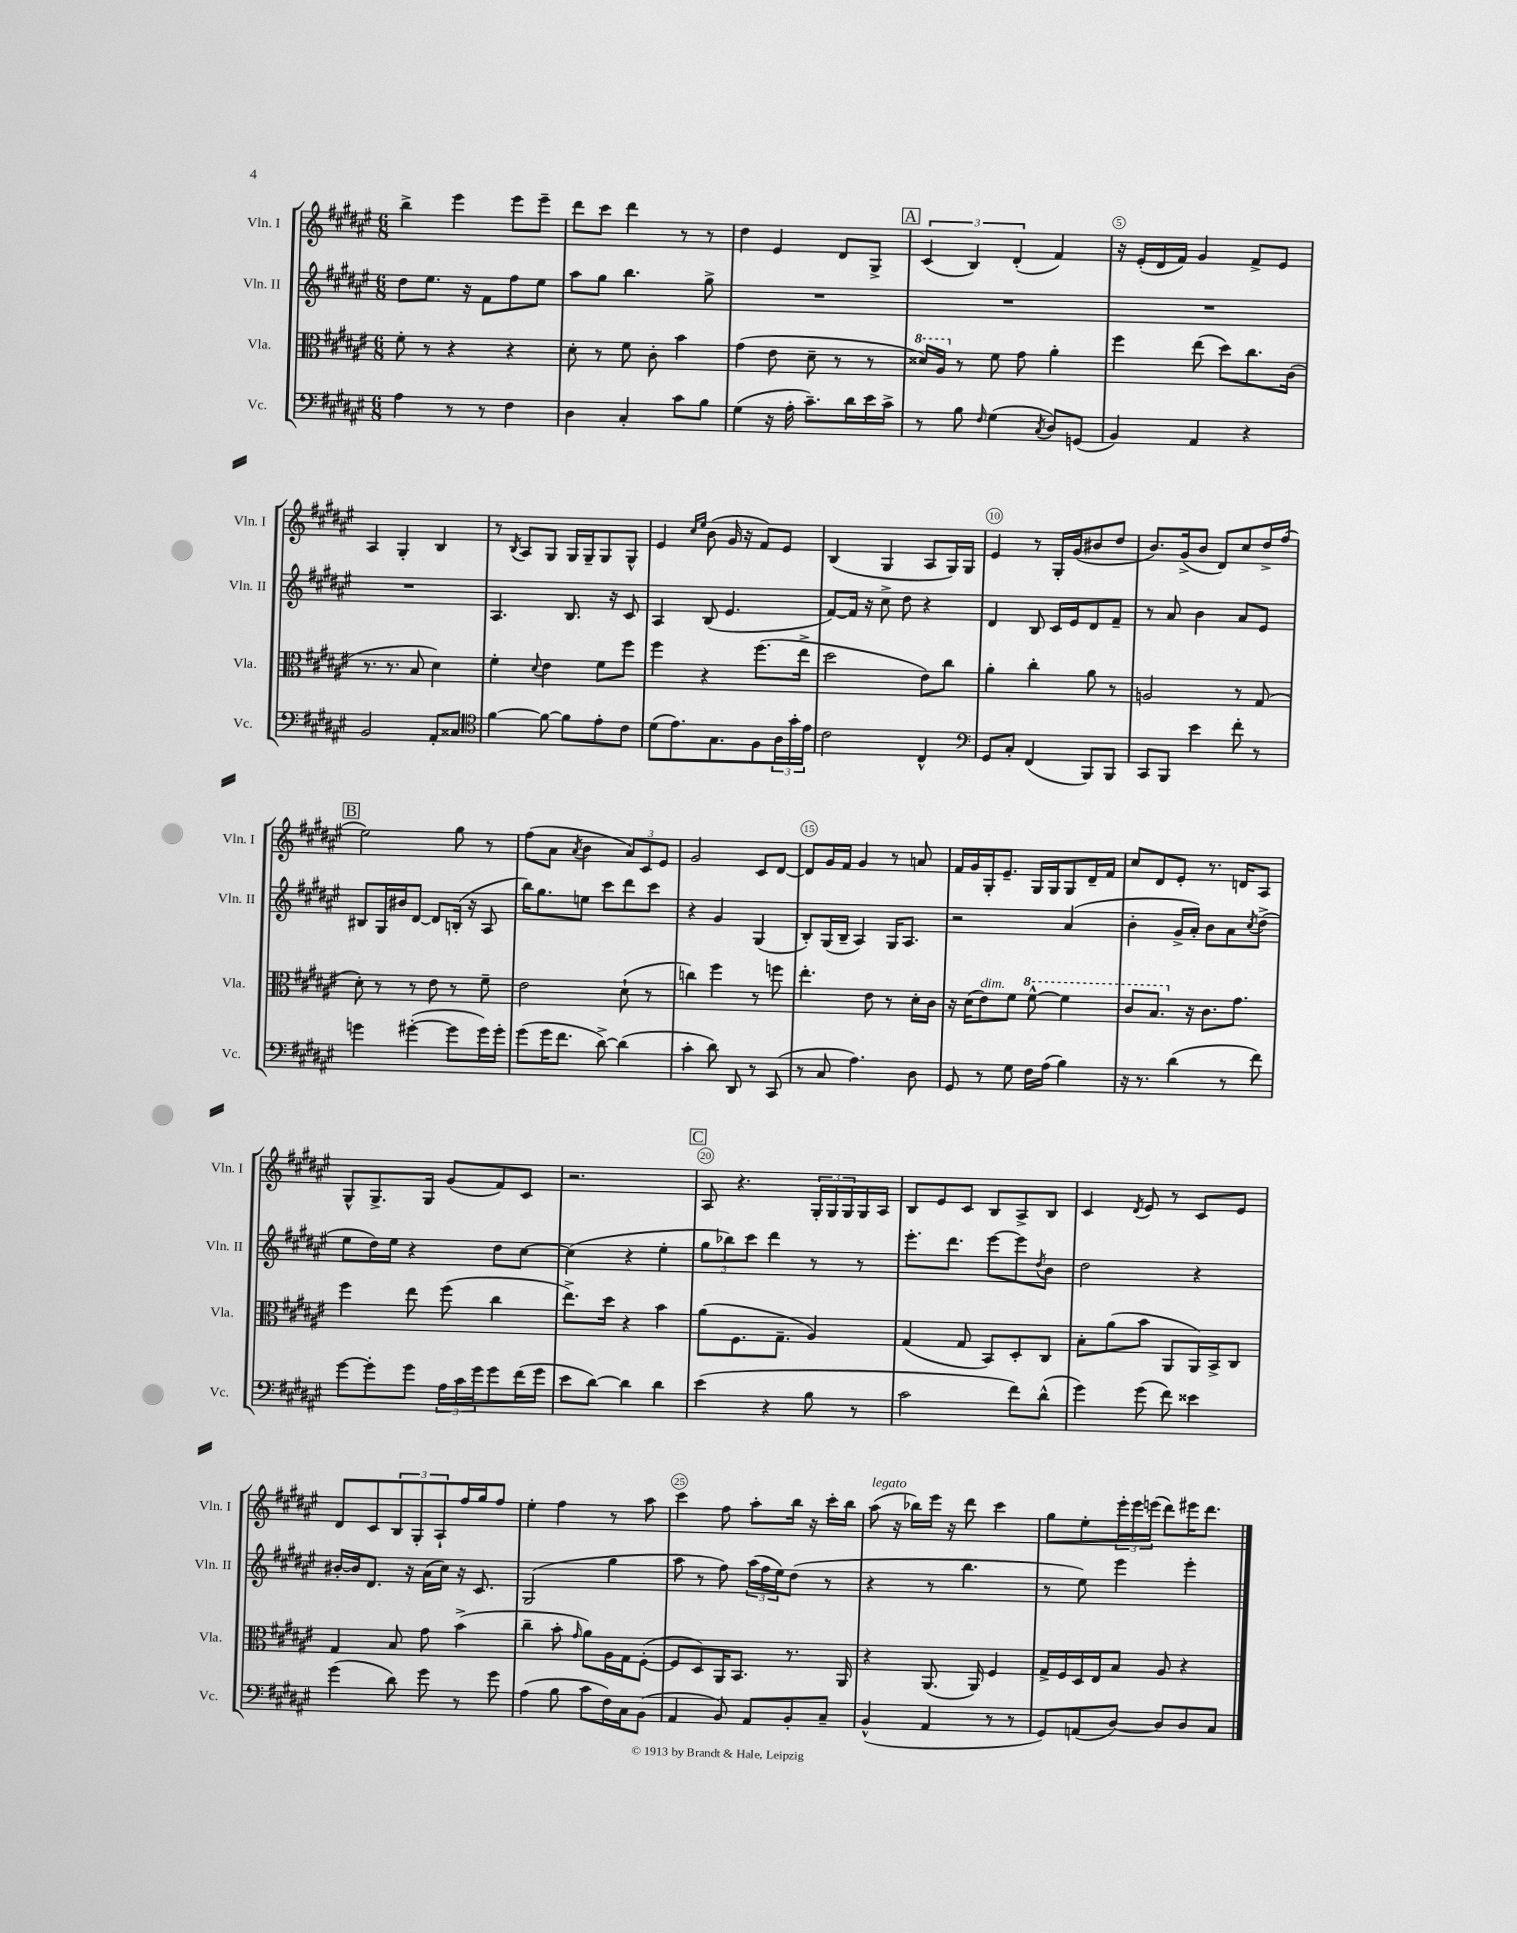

**kern	**kern	**kern	**kern
*staff4	*staff3	*staff2	*staff1
*clefF4	*clefC3	*clefG2	*clefG2
*k[f#c#g#d#a#e#]	*k[f#c#g#d#a#e#]	*k[f#c#g#d#a#e#]	*k[f#c#g#d#a#e#]
*M6/8	*M6/8	*M6/8	*M6/8
4A#	8f#'	8dd#	4bb^
.	8r	8.ee#	.
8r	4r	.	4eee#
.	.	16r	.
8r	.	8f#	.
4F#	4r	8ff#	8eee#
.	.	8ee#	8eee#~
=	=	=	=
4D#	8d#'	8aa#	8ddd#
.	8r	8gg#	8ccc#
4C#'	8f#	4.bb	4ddd#
.	8c#'	.	.
8c#	4b	.	8r
8B	.	8gg#^	8r
=	=	=	=
(4G#	(4g#	2.r	4dd#
16r	8e#	.	4e#
16A#'	.	.	.
8.c#~)	8d#~	.	.
.	8r	.	8d#
16d#	.	.	.
16e#	8r	.	8G#^
16c#^	.	.	.
=	=	=	=
8r	16dd##)	2.r	(6c#
.	16a#	.	.
8B	8r	.	.
.	.	.	6B)
16qqF#	.	.	.
(4G#	8f#	.	.
.	.	.	(6d#'
.	8g#	.	.
8qC#	.	.	.
8D#)	4a#'	.	4f#)
(8GG	.	.	.
=	=	=	=
4BB)	4ff#	2.r	16r
.	.	.	(16e#'
.	.	.	16d#
.	.	.	16f#)
4AA#	(8ee#	.	4g#
.	8dd#)	.	.
4r	8.cc#	.	8f#^
.	.	.	8e#
.	(16c#	.	.
=	=	=	=
2BB	8.r	2.r	4A#
.	8.r	.	.
.	.	.	4G#'
.	8B	.	.
8AA#'	4d#)	.	4B
8C##	.	.	.
=	=	=	=
*clefC4	*	*	*
[4f#	4f#'	4.A#	8r
.	.	.	8qB
.	.	.	8A#
.	8qqd#	.	.
8f#_	4e#	.	8G#
8f#]	.	8.B	16G#
.	.	.	16G#~
8e#'	8f#	.	8G#
.	.	16r	.
8c#	8ff#	8c#	8G#^^
=	=	=	=
(8d#	4ff#	4A#	4e#
8.e#)	.	.	.
.	.	.	16qqcc#
.	.	.	16qqee#
.	4r	(8B	(8b
8.G#	.	.	.
.	.	4.e#	16g#
.	.	.	16r
8F#	(8.ff#	.	8f#)
24A#	.	.	8e#
24g#'	.	.	.
.	16ee#^	.	.
24e#	.	.	.
=	=	=	=
2c#	2dd#	[8f#)	(4B
.	.	16f#]	.
.	.	16r	.
.	.	8cc#^	4G#
.	.	8dd#	.
4C#^^	8e#)	4r	8A#
.	8cc#	.	16G#)
.	.	.	16G#
=	=	=	=
*clefF4	*	*	*
8GG#	4a#'	4d#	4e#
8C#'	.	.	.
(4FF#	4cc#'	8B	8r
.	.	16c#	16G#'
.	.	16e#	(16g#
8BBB)	8a#	8d#	8b#
8BBB	8r	8f#~	8dd#
=	=	=	=
8CC#	2A	8r	8.b)
8BBB	.	8a#	.
.	.	.	(16g#^
4e#	.	4b	8b
.	.	.	8d#)
8f#'	8r	8a#	8cc#
8r	(8G#	8e#	16dd#^
.	.	.	(16ff#
=	=	=	=
4g	8d#')	8B#	2ee#)
.	8r	16G#	.
.	.	16b#	.
([4g#'	8r	[8d#	.
.	8e#	8d#]	.
8g#]	8r	(16B'	8gg#
.	.	16r	.
16g#)	8f#~	8A#	8r
16g#'	.	.	.
=	=	=	=
(8g#	2e#	16bb)	(8ff#
.	.	8.gg#	.
16g#	.	.	8a#
8.f#	.	.	.
.	.	.	8qa#
.	.	8ee	4b
[8d#^)	.	8ccc#	.
(4d#]	(8d#`	8ddd#	12a#)
.	.	.	12c#
.	8r	8ccc#	.
.	.	.	12e#
=	=	=	=
4c#'	4cc)	4r	2g#
8d#)	4ff#	4g#	.
8DD#	.	.	.
8r	8r	(4G#	8c#
(8CC#	8ff	.	[8d#
=	=	=	=
8r	4.ee#'	8B')	8d#]
8C#	.	(16G#	16g#
.	.	16B~	16f#
4.A#)	.	4A#)	4g#
.	8e#	.	.
.	8r	16G#	8r
.	.	8.A#	.
8D#	16d#'	.	8a
.	16c#	.	.
=	=	=	=
8GG#	16r	2r	16f#
.	(16d#	.	16g#
8r	8e#)	.	16G#'
.	.	.	8.e#~
8G#	8f#	.	.
16F#	[8ff#^^	.	16G#
(16A#	.	.	16G#
4B)	4ff#]	(4a#	8G#
.	.	.	16d#~
.	.	.	16f#
=	=	=	=
16r	8cc#	4b'	8cc#
8.r	.	.	.
.	8.b	.	8d#
(4d#	.	16g#^	8e#'
.	16r	16a#')	.
.	8.c#	8b	8.r
8r	.	8a#	.
.	8.g#	.	16d
.	.	8qcc#	.
8f#)	.	(8dd#^	8A#
=	=	=	=
[8g#	4ff#	8ee#	8G#^^
8g#']	.	16dd#)	8.G#^
.	.	16ee#	.
8g#	8ee#	4r	.
.	.	.	16G#
24A#	(8ff#	.	(8g#
24c#	.	.	.
24g#	.	.	.
8g#	4cc#	8dd#	8f#)
(16f#	.	[8cc#	8c#
16g#	.	.	.
=	=	=	=
8e#	8.ee#^)	(4cc#]	2.r
[8d#)	.	.	.
.	16dd#	.	.
4d#]	4r	4r	.
4d#	4b	4ee#'	.
=	=	=	=
(4e#	(8a#	12gg#	8A#
.	.	12bb-)	.
.	8.F#	.	4.r
.	.	12ccc#	.
4r	.	4ddd#	.
.	8.G#~	.	.
8B	4A#)	8r	24G#'
.	.	.	24G#
.	.	.	24G#
8r	.	8r	16G#
.	.	.	16A#
=	=	=	=
2c#	(4G#	8.eee#'	8B
.	.	.	8e#
.	.	8.ddd#	.
.	8G#	.	8c#
.	8BB)	[8eee#	8B
8f#)	8D#'	8eee#]	8A#^
.	.	8qdd#	.
(8d#^^	8C#	8b	8B
=	=	=	=
4g#)	8B'	2dd#	4c#
.	(8a#	.	.
.	.	.	8qd#
(8g#	8b	.	8e#
8f#)	8AA#	.	8r
4e##	16AA#)	4r	8c#
.	16BB^	.	.
.	8C#	.	8e#
=	=	=	=
(4g#	4G#	[16b#'	8d#
.	.	16b#]	.
.	.	8.d#	8c#
8d#)	8B	.	12B
.	.	16r	.
.	.	.	12G#'
8g#	8g#	(16a#	.
.	.	.	12A#`
.	.	16cc#)	.
8r	(4b^	16r	16ff#
.	.	8.c#	16gg#
8g#	.	.	8ff#
=	=	=	=
(4A#	4cc#~	(2G#	4ee#'
8B	8b'	.	4ff#
.	16qqg#	.	.
8c#	8a#)	.	.
16F#)	16A#	4gg#	8r
16C#	16G#	.	.
(8BB	([8F#'	.	8aa#
=	=	=	=
4AA#	8F#]	8aa#	4ccc#
.	8D#)	8r	.
8BB)	16AA#	8ff#)	8ff#
.	8.BB	.	.
8AA#	.	(24aa#	8aa#'
.	.	24ff#	.
.	.	24ee#)	.
8BB'	8.r	(8dd#	16bb
.	.	.	16r
8C#~	.	8r	16ccc#'
.	16AA#	.	16bb
=	=	=	=
(4BB^^	4r	4r	(8aa#
.	.	.	16r
.	.	.	16bb-)
4AA#	(8.AA#	8r	16eee#
.	.	.	16r
.	.	4.bb	8ddd#
.	16AA#)	.	.
8r	4F#	.	4ccc#
8r	.	.	.
=	=	=	=
8GG#)	16G#^	8r	8gg#
.	16F#	.	.
(8AA	16D#	8ee#)	8ee#'
.	16E#	.	.
[8D#)	8B	4eee#	24eee#'
.	.	.	24eee#
.	.	.	(24eee
8D#]	8A#	.	8ddd#)
8D#	4r	4eee#'	16eee#
.	.	.	8.ddd#
8C#	.	.	.
==	==	==	==
*-	*-	*-	*-
